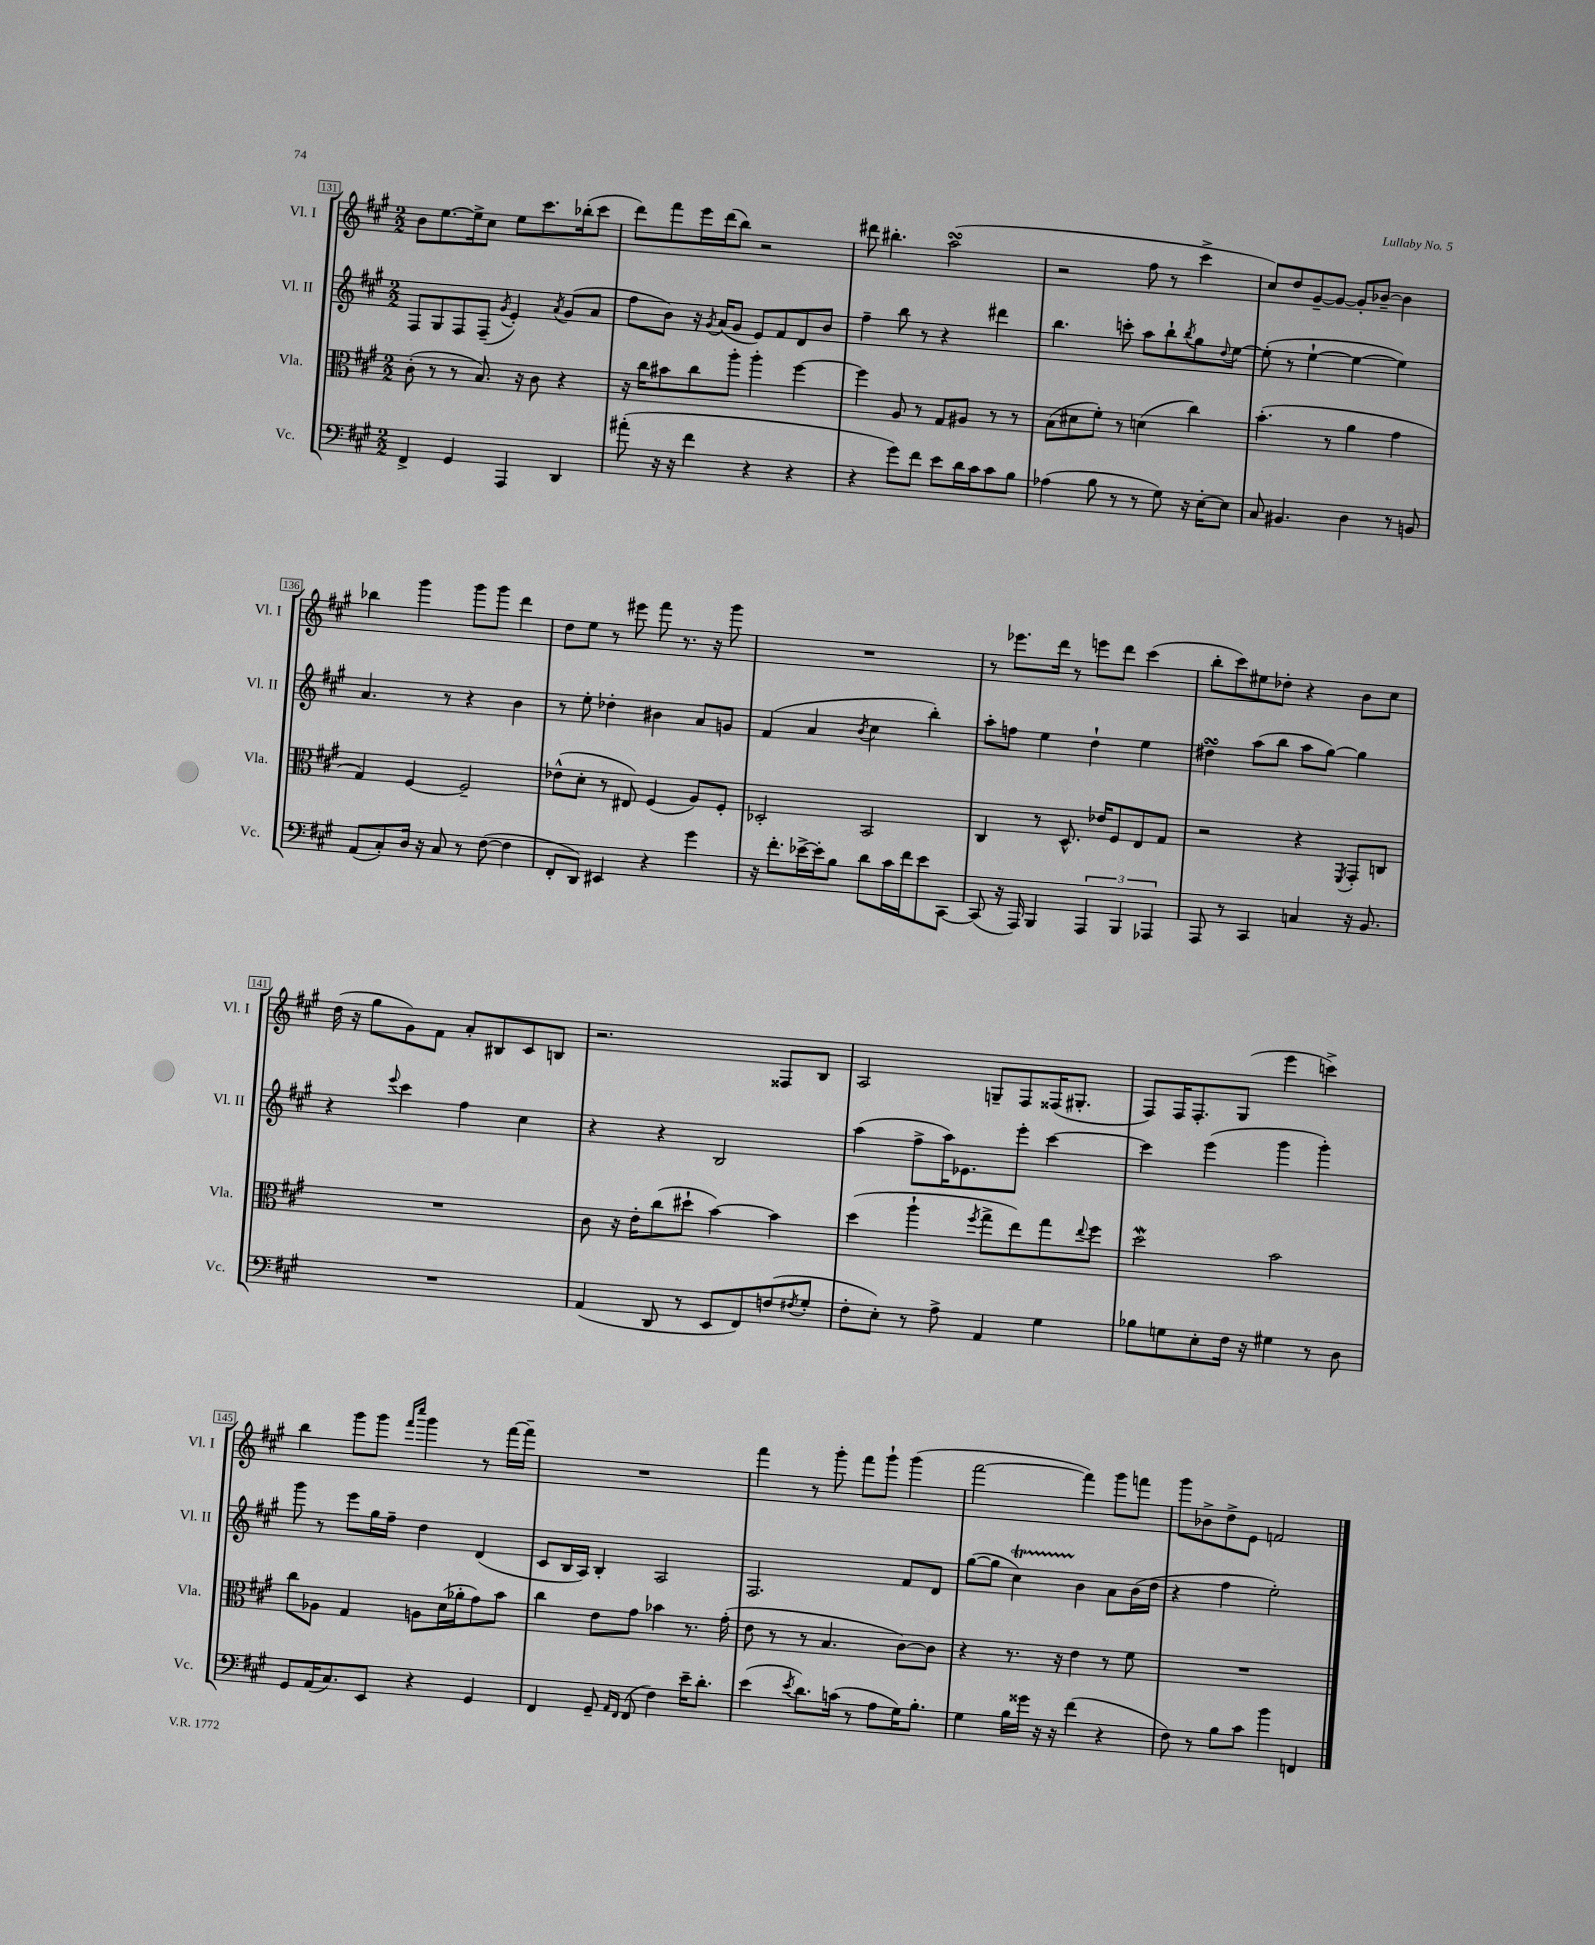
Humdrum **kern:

**kern	**kern	**kern	**kern
*staff4	*staff3	*staff2	*staff1
*clefF4	*clefC3	*clefG2	*clefG2
*k[f#c#g#]	*k[f#c#g#]	*k[f#c#g#]	*k[f#c#g#]
*M2/2	*M2/2	*M2/2	*M2/2
4FF#^	(8c#'	8F#	8b
.	8r	8G#	[8.ee
4GG#	8r	8F#	.
.	.	.	16ee^]
.	8.B)	(8F#~	8cc#
.	.	8qg#	.
4AAA	.	4e')	8ee
.	16r	.	.
.	8c#	.	8.ccc#
.	.	8qa	.
4DD	4r	(8g#	.
.	.	.	(16bb-'
.	.	8a	8ccc#
=	=	=	=
(8a#'	16r	8ff#	8ddd)
.	16cc#	.	.
16r	8b#	8b)	8fff#
16r	.	.	.
4f#	8cc#	16r	16eee
.	.	8qg#	.
.	.	(16a	(16ddd
.	8aa'	8g#	8bb)
4r	4aa'	8e)	2r
.	.	8f#	.
4r	[4ff#	8d	.
.	.	8b	.
=	=	=	=
4r	4ff#]	4ff#~	8ddd#
.	.	.	4.bb#'
8g#)	8A	8bb	.
8f#	8r	8r	.
8e	8G#	4r	(2aa
16d	8A#	.	.
16c#	.	.	.
8c#	8r	4ddd#	.
8B	8r	.	.
=	=	=	=
(4A-	(8B	4.bb	2r
.	8d#	.	.
8B	8f#')	.	.
8r	8r	8ccc'	.
8r	(4d	8aa	8ff#
8G#)	.	8bb`	8r
.	.	8qbb	.
16r	4cc#)	8gg#	4ccc#^
[16E'	.	.	.
.	.	8qqdd	.
8E]	.	[8ee	.
=	=	=	=
8C#	(4.b'	(8ee']	8cc#)
4.BB#	.	8r	8dd
.	.	[4ee`	[8g#~
.	8r	.	8g#_
4D	4a	4ee_	8g#']
.	.	.	[8b-~
8r	4g#	4ee])	4b-]
8BB	.	.	.
=	=	=	=
(8AA	4G#)	4.a	4bb-
8C#')	.	.	.
16D	[4F#	.	4ggg#
16r	.	.	.
8C#	.	8r	.
8r	2F#~]	4r	8ggg#
([8F#	.	.	8ggg#
4F#]	.	4b	4ddd
=	=	=	=
8FF#'	(8e-^^	8r	8dd
8DD)	8d'	8ee'	8ee
4EE#	8r	4dd-'	8r
.	8E#)	.	8eee#
4r	(4F#	4b#	8fff#
.	.	.	8.r
4g#	8A)	8a	.
.	.	.	16r
.	8F#'	8g	8ggg#
=	=	=	=
16r	2D-'	(4f#	1r
8.f#'	.	.	.
[16e-^	.	4a	.
16e-']	.	.	.
8B	.	.	.
.	.	8qb	.
8d	2BB	4cc#	.
16c#	.	.	.
16f#	.	.	.
8e-	.	4bb')	.
[8CC#	.	.	.
=	=	=	=
(8CC#]	4C#	8aa'	8r
16r	.	8ff	8.eee-
16AAA)	.	.	.
4BBB	8r	4ee	.
.	.	.	16ddd
.	8.D^^	.	8r
6AAA	.	4dd`	8eee
.	16e-	.	.
.	8F#	.	8ddd
6BBB	.	.	.
.	8E	4ee	(4ccc#
6AAA-	.	.	.
.	8G#	.	.
=	=	=	=
8AAA	2r	4dd#	8bb'
8r	.	.	8ccc#)
4CC#	.	(8aa	8ee#
.	.	8bb	8dd-'
4C	4r	8aa	4r
.	.	[8gg#)	.
.	8qFF#	.	.
16r	8GG#'	4gg#]	8b
8.BB	.	.	.
.	8C	.	8cc#
=	=	=	=
1r	1r	4r	(16dd
.	.	.	16r
.	.	.	8gg#
.	.	8qqeee	.
.	.	4ccc#	8g#)
.	.	.	8f#
.	.	4ff#	8a'
.	.	.	8B#
.	.	4cc#	8c#
.	.	.	8B
=	=	=	=
(4AA	8c#	4r	2.r
.	16r	.	.
.	16e'	.	.
8DD	(8cc#	4r	.
8r	8dd#`	.	.
8EE	[4b)	2B	.
8FF#)	.	.	.
(8F	4b]	.	8F##
8qF#	.	.	.
8G#'	.	.	8B
=	=	=	=
8F#'	(4dd	(4aa	2A
8E')	.	.	.
8r	4aa`	8ff#^	.
8A^	.	16aa)	.
.	.	8.e-	.
.	8qff#	.	.
4AA	8gg#^	.	8G~
.	8ee)	8eee'	8F#
4G#	8gg#	[4ccc#	(16F##
.	.	.	8.G#'
.	8qqee	.	.
.	8ff#	.	.
=	=	=	=
8B-	2dd	4ccc#]	8F#)
8G	.	.	16F#
.	.	.	8.F#'
8E'	.	(4eee	.
16F#	.	.	(8G#
16r	.	.	.
4G#	2b	4ggg#	4eee
8r	.	4ggg#')	4ccc^)
8D	.	.	.
=	=	=	=
8GG#	8cc#	8ggg#	4bb
(16AA	8A-	8r	.
8.C#)	.	.	.
.	4G#	8eee	8ggg#
8EE	.	16gg#	8ggg#
.	.	16ff#~	.
.	.	.	16qqfff#
.	.	.	16qqcccc#
4r	8A	4dd	4ggg#
.	(16d	.	.
.	16a-'	.	.
4GG#	8g#)	(4d	8r
.	8b	.	[16fff#
.	.	.	16fff#~]
=	=	=	=
4FF#	4cc#	8c#	1r
.	.	16B	.
.	.	16A)	.
8GG#~	8e	4B'	.
16qqAA	.	.	.
16qqFF#	.	.	.
(8FF#	8g#	.	.
4F#)	4b-	2A	.
16e~	8.r	.	.
8.d'	.	.	.
.	(16g#'	.	.
=	=	=	=
(4e	8e	2.F#	4fff#
.	8r	.	.
8qe	.	.	.
8.d)	8r	.	8r
.	4.B	.	8ggg#'
(16c	.	.	.
8r	.	.	8fff#
8A	.	.	8ggg#`
16G#)	[8c#)	8f#	(4ggg#
8.B'	.	.	.
.	8c#]	8d	.
=	=	=	=
4G#	4r	([8gg#	[2fff#
.	.	8gg#]	.
16B	8.r	4cc#)	.
16g##	.	.	.
16r	.	.	.
16r	16r	.	.
(4f#	4e	4b	4fff#])
4r	8r	8a	8ggg#
.	8f#	(16b	8fff
.	.	16dd	.
=	=	=	=
8F#)	1r	4r	8ggg#
8r	.	.	8b-^
8B	.	4ff#	8dd^
8c#	.	.	8e
4b	.	2ee')	2f
4FF	.	.	.
==	==	==	==
*-	*-	*-	*-
